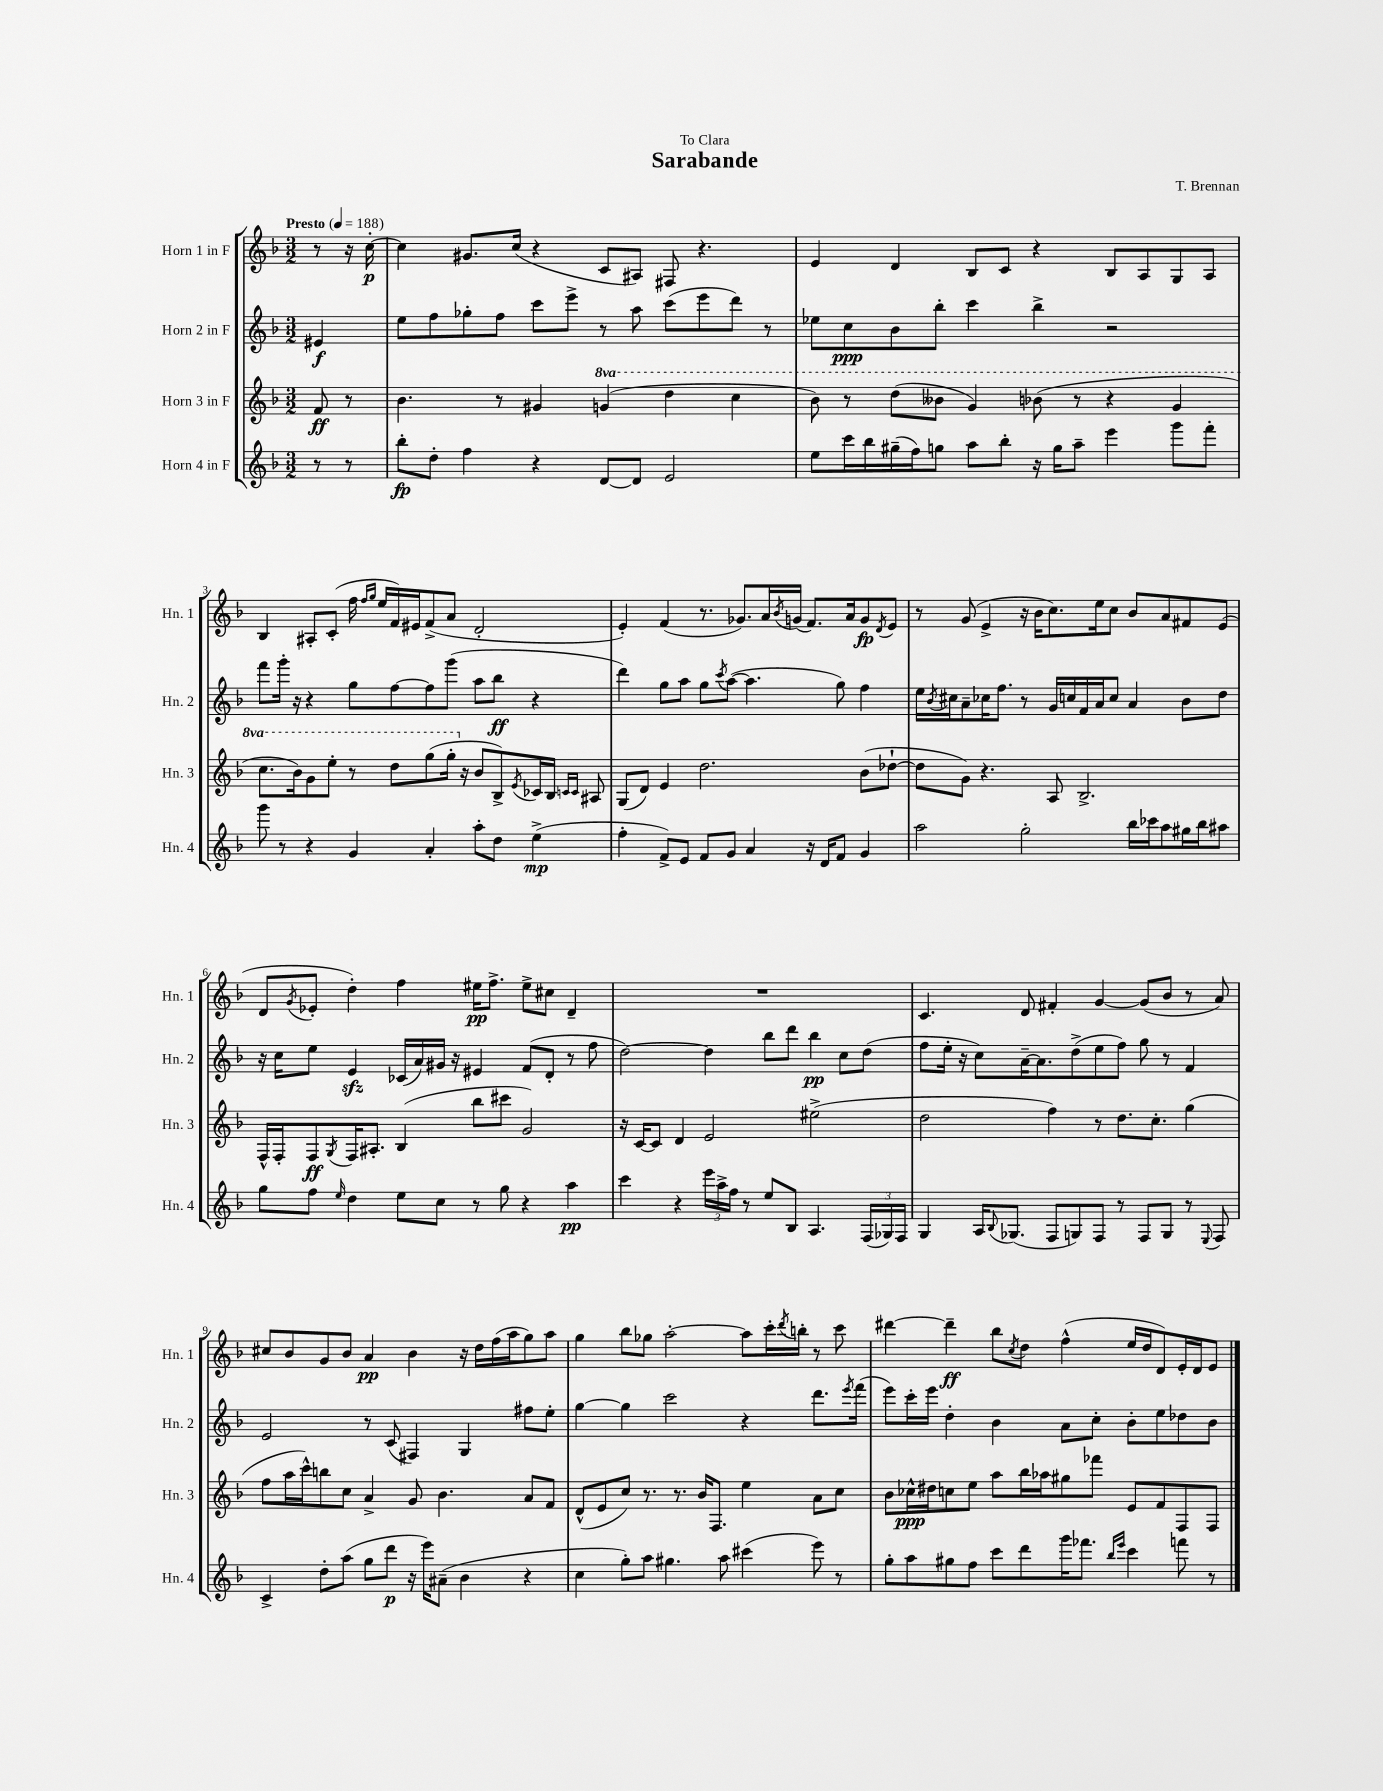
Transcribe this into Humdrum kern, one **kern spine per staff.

**kern	**dynam	**kern	**dynam	**kern	**dynam	**kern	**dynam
*part4	*part4	*part3	*part3	*part2	*part2	*part1	*part1
*staff4	*staff4	*staff3	*staff3	*staff2	*staff2	*staff1	*staff1
*I"Horn 4 in F	*	*I"Horn 3 in F	*	*I"Horn 2 in F	*	*I"Horn 1 in F	*
*I'Hn. 4	*	*I'Hn. 3	*	*I'Hn. 2	*	*I'Hn. 1	*
*clefG2	*	*clefG2	*	*clefG2	*	*clefG2	*
*k[b-]	*	*k[b-]	*	*k[b-]	*	*k[b-]	*
*M3/2	*	*M3/2	*	*M3/2	*	*M3/2	*
*MM188	*	*MM188	*	*MM188	*	*MM188	*
=	=	=	=	=	=	=	=
!	!	!	!	!	!	!LO:TX:a:B:t=Presto	!
8r	.	8f/	ff	4e#X/	f	8r	.
8r	.	8r	.	.	.	16r	.
.	.	.	.	.	.	[16cc'\	p
=1	=1	=1	=1	=1	=1	=1	=1
8bb-'\L	fp	4.b-\	.	8ee\L	.	4cc\]	.
8dd'\J	.	.	.	8ff\	.	.	.
4ff\	.	.	.	8gg-X'\	.	8.g#X/L	.
.	.	8r	.	8ff\J	.	.	.
.	.	.	.	.	.	(16cc/Jk	.
4r	.	4g#X/	.	8ccc\L	.	4r	.
.	.	.	.	8eee^\J	.	.	.
*	*	*8va	*	*	*	*	*
[8d/L	.	(4ggn/	.	8r	.	8c/L	.
8d/J]	.	.	.	8aa\	.	8A#X/J)	.
2e/	.	4ddd\	.	(8ccc\L	.	8F#X/	.
.	.	.	.	8eee\	.	4.r	.
.	.	4ccc\	.	8ddd\J)	.	.	.
.	.	.	.	8r	.	.	.
=2	=2	=2	=2	=2	=2	=2	=2
8ee\L	.	8bb-\)	.	8ee-X\L	.	4e/	.
16ccc\L	.	8r	.	8cc\	ppp	.	.
16bb-\	.	.	.	.	.	.	.
(16gg#X~\	.	(8ddd\L	.	8b-\	.	4d/	.
16ff\J)	.	.	.	.	.	.	.
8ggn\J	.	8bb--X\J	.	8bb-'\J	.	.	.
8aa\L	.	4gg/)	.	4ccc\	.	8B-/L	.
8bb-'\J	.	.	.	.	.	8c/J	.
16r	.	(8bb-X\	.	4bb-^\	.	4r	.
16gg\KL	.	.	.	.	.	.	.
8aa~\J	.	8r	.	.	.	.	.
4eee\	.	4r	.	2r	.	8B-/L	.
.	.	.	.	.	.	8A/	.
8ggg\L	.	4gg/	.	.	.	8G/	.
8fff'\J	.	.	.	.	.	8A/J	.
!!LO:LB:g=z
=3	=3	=3	=3	=3	=3	=3	=3
8ggg\	.	8.ccc\L	.	8fff\L	.	4B-/	.
8r	.	.	.	16ggg'\Jk	.	.	.
.	.	16bb-\k)	.	16r	.	.	.
4r	.	8gg\	.	4r	.	8A#X'/L	.
.	.	8eee'\J	.	.	.	(8c'/J	.
4g/	.	8r	.	8gg\L	.	16ff\	.
.	.	.	.	.	.	16qqff/LL	.
.	.	.	.	.	.	16qqgg/JJ	.
.	.	.	.	.	.	16ee/LL	.
.	.	8ddd\L	.	[8ff\	.	16f/)	.
.	.	.	.	.	.	16e#X/J	.
4a'/	.	(8ggg\	.	8ff\]	.	(8f^/	.
.	.	16ggg'\Jk	.	(8ggg\J	.	8a/J	.
*	*	*X8va	*	*	*	*	*
.	.	16r	.	.	.	.	.
8aa'\L	.	8b-/L	.	8aa\L	.	2d'/	.
8dd\J	.	8B-^/)	.	8bb-\J	ff	.	.
.	.	8qe/	.	.	.	.	.
(4ee^\	mp	16c-X/L	.	4r	.	.	.
.	.	16B-/JJ	.	.	.	.	.
.	.	16qqcn/LL	.	.	.	.	.
.	.	16qqc/JJ	.	.	.	.	.
.	.	8A#X/	.	.	.	.	.
=4	=4	=4	=4	=4	=4	=4	=4
4ff'\	.	(8G/L	.	4ddd\)	.	4e'/)	.
.	.	8d/J)	.	.	.	.	.
8f^/L)	.	4e/	.	8gg\L	.	(4f/	.
8e/J	.	.	.	8aa\J	.	.	.
8f/L	.	2.dd\	.	8gg\L	.	8.r	.
.	.	.	.	8qccc/	.	.	.
8g/J	.	.	.	([8aa\J	.	.	.
.	.	.	.	.	.	8.g-X/L)	.
4a/	.	.	.	4.aa\]	.	.	.
.	.	.	.	.	.	16a/L	.
.	.	.	.	.	.	8qb-/	.
.	.	.	.	.	.	(16gn/JJ	.
16r	.	.	.	.	.	8.f/L)	.
16d/KL	.	.	.	.	.	.	.
8f/J	.	.	.	8gg\)	.	.	.
.	.	.	.	.	.	16a/k	.
4g/	.	(8b-\L	.	4ff\	.	8g/	fp
.	.	.	.	.	.	8qd/	.
.	.	[8dd-X`\J	.	.	.	8e/J	.
=5	=5	=5	=5	=5	=5	=5	=5
2aa\	.	8dd-\L]	.	16ee\LL	.	8r	.
.	.	.	.	8qb-/	.	.	.
.	.	.	.	16cc#X\J	.	.	.
.	.	8g\J)	.	8a~\	.	(8g/	.
.	.	4.r	.	16cc-X\K	.	4e^/	.
.	.	.	.	8.ff\J	.	.	.
2gg'\	.	.	.	8r	.	16r	.
.	.	.	.	.	.	16b-\KL	.
.	.	8A/	.	16g/LL	.	8.cc\)	.
.	.	.	.	16ccn/	.	.	.
.	.	2.B-^/	.	16f/	.	.	.
.	.	.	.	16a/J	.	16ee\k	.
.	.	.	.	8cc/J	.	8cc\J	.
16bb-\LL	.	.	.	4a/	.	8b-/L	.
16ccc-X\J	.	.	.	.	.	.	.
8aa\	.	.	.	.	.	8a/	.
16gg#X\L	.	.	.	8b-\L	.	8f#X/	.
16bb-\J	.	.	.	.	.	.	.
8aa#X\J	.	.	.	8dd\J	.	(8e/J	.
!!LO:LB:g=z
=6	=6	=6	=6	=6	=6	=6	=6
8gg\L	.	16F^^/LL	.	16r	.	8d/L	.
.	.	16F'/J	.	16cc\KL	.	.	.
.	.	.	.	.	.	8qg/	.
8ff\J	.	8F/	ff	8ee\J	.	8e-X'/J	.
16qqee/	.	8qG/	.	.	.	.	.
4dd\	.	16F/K	.	4ezz/	.	4dd'\)	.
.	.	8.A#X'/J	.	.	.	.	.
8ee\L	.	(4B-/	.	(16c-X/LL	.	4ff\	.
.	.	.	.	16a/)	.	.	.
8cc\J	.	.	.	16g#X/JJ	.	.	.
.	.	.	.	16r	.	.	.
8r	.	8bb-\L	.	4e#X/	.	16ee#X\KL	pp
.	.	.	.	.	.	8.ff^\J	.
8gg\	.	8ccc#X\J	.	.	.	.	.
4r	.	2g/)	.	(8f/L	.	8ee#^\L	.
.	.	.	.	8d'/J	.	8cc#X\J	.
4aa\	pp	.	.	8r	.	4d~/	.
.	.	.	.	8ff\	.	.	.
=7	=7	=7	=7	=7	=7	=7	=7
4ccc\	.	16r	.	[2dd\)	.	1.r	.
.	.	[16c/KL	.	.	.	.	.
.	.	8c/J]	.	.	.	.	.
4r	.	4d/	.	.	.	.	.
24eee\LL	.	2e/	.	4dd\]	.	.	.
24aa^\	.	.	.	.	.	.	.
24ff\JJ	.	.	.	.	.	.	.
8r	.	.	.	.	.	.	.
8ee/L	.	.	.	8bb-\L	.	.	.
8B-/J	.	.	.	8ddd\J	.	.	.
4.A/	.	(2ee#X^\	.	4bb-\	pp	.	.
.	.	.	.	8cc\L	.	.	.
(24F/LL	.	.	.	(8dd\J	.	.	.
24G-X/)	.	.	.	.	.	.	.
24F/JJ	.	.	.	.	.	.	.
=8	=8	=8	=8	=8	=8	=8	=8
4G/	.	2dd\	.	8ff\L	.	4.c/	.
.	.	.	.	16ee'\Jk	.	.	.
.	.	.	.	16r	.	.	.
16A/KL	.	.	.	8cc\L)	.	.	.
8qqB-/	.	.	.	.	.	.	.
(8.G-X/J	.	.	.	.	.	.	.
.	.	.	.	[16a~\K	.	8d/	.
.	.	.	.	8.a\]	.	.	.
8F/L	.	4ff\)	.	.	.	4f#X'/	.
8Gn/)	.	.	.	(8dd^\	.	.	.
8F/J	.	8r	.	8ee\	.	[4g/	.
8r	.	8.dd\L	.	8ff\J)	.	.	.
8F/L	.	.	.	8gg\	.	(8g/L]	.
.	.	8.cc'\J	.	.	.	.	.
8G/J	.	.	.	8r	.	8b-/J	.
8r	.	(4gg\	.	4f/	.	8r	.
8qqE/	.	.	.	.	.	.	.
8F/	.	.	.	.	.	8a/)	.
!!LO:LB:g=z
=9	=9	=9	=9	=9	=9	=9	=9
4c^/	.	8ff\L	.	2e/	.	8cc#X/L	.
.	.	16aa\L	.	.	.	8b-/	.
.	.	16ccc^^\J)	.	.	.	.	.
8dd'\L	.	8bbn\	.	.	.	8g/	.
(8aa\J	.	8cc\J	.	.	.	8b-/J	.
8gg\L	.	4a^/	.	8r	.	4a/	pp
8ddd\J	p	.	.	(8c/	.	.	.
16r	.	8g/	.	4F#X/)	.	4b-\	.
16eee\KL)	.	.	.	.	.	.	.
(8a#X~\J	.	4.b-\	.	.	.	.	.
4b-\	.	.	.	4G/	.	16r	.
.	.	.	.	.	.	16dd\LL	.
.	.	.	.	.	.	(16ff\	.
.	.	.	.	.	.	16aa\J	.
4r	.	8a/L	.	8ff#X\L	.	8gg\)	.
.	.	8f/J	.	8ee'\J	.	8aa\J	.
=10	=10	=10	=10	=10	=10	=10	=10
4cc\	.	(8d^^/L	.	[4gg\	.	4gg\	.
.	.	8e/	.	.	.	.	.
8gg'\L)	.	8cc/J)	.	4gg\]	.	8bb-\L	.
8aa\J	.	8.r	.	.	.	8gg-X\J	.
4.gg#X\	.	.	.	2ccc\	.	[2aa'\	.
.	.	8.r	.	.	.	.	.
.	.	16b-/KL	.	.	.	.	.
.	.	8.F/J	.	.	.	.	.
8aa\	.	.	.	.	.	.	.
(4ccc#X\	.	4ee\	.	4r	.	8aa\L]	.
.	.	.	.	.	.	16ccc'\L	.
.	.	.	.	.	.	8qddd/	.
.	.	.	.	.	.	16bbn'\JJ	.
8eee\)	.	8a\L	.	8.ddd\L	.	8r	.
8r	.	8cc\J	.	.	.	8ccc\	.
.	.	.	.	8qeee/	.	.	.
.	.	.	.	(16fff\Jk	.	.	.
=11	=11	=11	=11	=11	=11	=11	=11
8gg'\L	.	8b-\L	.	8eee\L)	.	[4ddd#X\	.
8aa\	.	16cc-X^^\L	ppp	16ccc'\L	.	.	.
.	.	16dd#X\J	.	16eee\JJ	.	.	.
8gg#X\	.	8ccn\	.	4dd'\	.	4ddd#~\]	ff
8ff\J	.	8ee\J	.	.	.	.	.
8ccc\L	.	8aa\L	.	4b-\	.	8bb-\L	.
.	.	.	.	.	.	8qcc/	.
8ddd\	.	16bb-\L	.	.	.	8dd\J	.
.	.	16aa-X\J	.	.	.	.	.
16ggg\K	.	8gg#X\	.	8a\L	.	(4ff^^\	.
8.fff-X\J	.	.	.	.	.	.	.
.	.	8fff-X\J	.	8cc'\J	.	.	.
16qqbb-/LL	.	.	.	.	.	.	.
16qqeee/JJ	.	.	.	.	.	.	.
4ccc\	.	8e/L	.	8b-'\L	.	16ee/LL	.
.	.	.	.	.	.	16dd/J	.
.	.	8f/	.	8ee\	.	8d/)	.
8fffn\	.	8F/	.	8dd-X\	.	16e'/L	.
.	.	.	.	.	.	16d/J	.
8r	.	8F/J	.	8b-\J	.	8e/J	.
==	==	==	==	==	==	==	==
*-	*-	*-	*-	*-	*-	*-	*-
